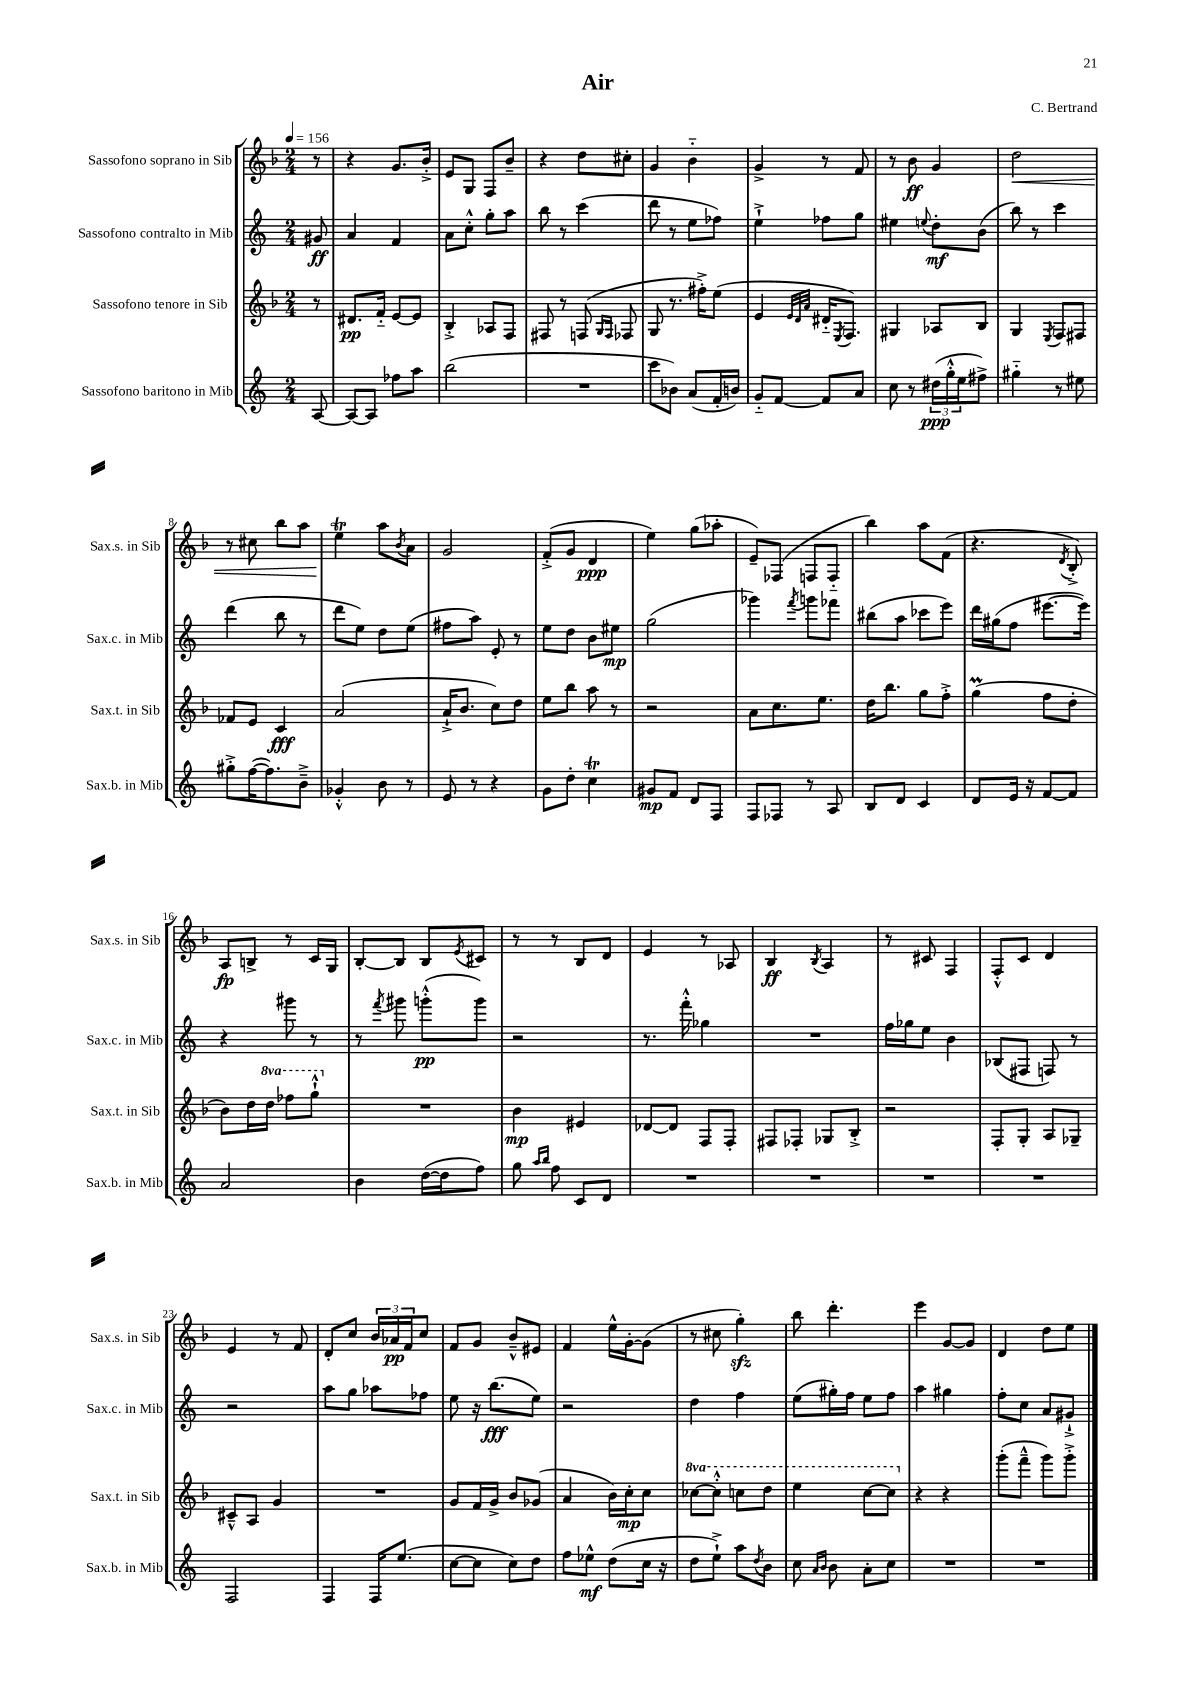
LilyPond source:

\header { title = "Air" composer = "C. Bertrand" }
<<
\new StaffGroup <<
\new Staff = "s0" \with { instrumentName = "Sassofono soprano in Sib" shortInstrumentName = "Sax.s. in Sib" } {
    \clef treble \key f \major \numericTimeSignature \time 2/4 \partial 8 \tempo 4 = 156
    r8 |
    r4 g'8. bes'16-.-> |
    e'8 g8 f8 bes'8-- |
    r4 d''8 cis''8-. |
    g'4 bes'4-_ |
    g'4-> r8 f'8 |
    r8 bes'8\ff g'4 |
    d''2\< |
    r8 cis''8 bes''8 a''8 |
    e''4\trill\! a''8 \acciaccatura { bes'8 } a'8 |
    g'2 |
    f'8-.->( g'8 d'4\ppp |
    e''4) g''8( aes''8-. |
    e'8--) fes8( f8 f8-_ |
    bes''4) a''8 f'8( |
    r4. \acciaccatura { d'8 } bes8-.->) |
    a8\fp b8-> r8 c'16 g16 |
    bes8~-. bes8 bes8 \acciaccatura { e'8 } cis'8 |
    r8 r8 bes8 d'8 |
    e'4 r8 aes8 |
    bes4\ff \acciaccatura { bes8 } a4 |
    r8 cis'8 f4 |
    f8-.-^ c'8 d'4 |
    e'4 r8 f'8 |
    d'8-. c''8 \tuplet 3/2 { bes'16 aes'16\pp f'16 } c''8 |
    f'8 g'8 bes'8---^ eis'8 |
    f'4 e''16-^ g'16~-. g'8( |
    r8 cis''8 g''4-.\sfz) |
    bes''8 d'''4.-. |
    e'''4 g'8~ g'8 |
    d'4 d''8 e''8 \bar "|." |
}
\new Staff = "s1" \with { instrumentName = "Sassofono contralto in Mib" shortInstrumentName = "Sax.c. in Mib" } {
    \clef treble \key c \major \numericTimeSignature \time 2/4 \partial 8
    gis'8\ff |
    a'4 f'4 |
    a'8 c''8-.-^ g''8-. a''8 |
    b''8 r8 c'''4( |
    d'''8 r8 e''8 fes''8) |
    e''4-!-> fes''8 g''8 |
    eis''4 \appoggiatura { e''8 } d''8-.\mf b'8( |
    b''8) r8 c'''4 |
    d'''4( b''8 r8 |
    d'''8 e''8) d''8 e''8( |
    fis''8 a''8) e'8-. r8 |
    e''8 d''8 b'8 eis''8\mp |
    g''2( |
    ges'''4) \acciaccatura { f'''8 } g'''8 fes'''8 |
    bis''8( a''8 ces'''8 e'''8) |
    d'''16 gis''16( f''8 eis'''8.~ eis'''16) |
    r4 gis'''8 r8 |
    r8 \acciaccatura { f'''8 } gis'''8 g'''8-.-^\pp( g'''8) |
    r2 |
    r8. f'''16-.-^ ges''4 |
    R2 |
    f''16 ges''16 e''8 b'4 |
    bes8( fis8 f8) r8 |
    r2 |
    a''8 g''8 aes''8 fes''8 |
    e''8 r16 b''8.\fff( e''8) |
    r2 |
    d''4 f''4 |
    e''8( gis''16-.) f''16 e''8 f''8 |
    a''4 gis''4 |
    f''8-. c''8 a'8 gis'8-!-> \bar "|." |
}
\new Staff = "s2" \with { instrumentName = "Sassofono tenore in Sib" shortInstrumentName = "Sax.t. in Sib" } {
    \clef treble \key f \major \numericTimeSignature \time 2/4 \set Staff.ottavationMarkups = #ottavation-simple-ordinals \partial 8
    r8 |
    dis'8.\pp f'16-_ e'8~ e'8 |
    bes4-.-> aes8 f8 |
    fis8 r8 f8( \grace { g16 f16 } fes8 |
    g8 r8. fis''16-.->) e''8( |
    e'4 \grace { e'32 d'32 a'32 } dis'16-_ \acciaccatura { e8 } f8.) |
    gis4 aes8 bes8 |
    g4 \acciaccatura { e8 } f8 fis8 |
    fes'8 e'8 c'4\fff |
    a'2( |
    a'16-!-> bes'8. c''8) d''8 |
    e''8 bes''8 a''8 r8 |
    r2 |
    a'8 c''8. e''8. |
    d''16 bes''8. g''8 f''8-.-> |
    g''4\prall( f''8 d''8-. |
    bes'8) d''16 \ottava #1 d'''16 fes'''8 g'''8-!-^ \ottava #0 |
    R2 |
    bes'4\mp eis'4 |
    des'8~ des'8 f8 f8-. |
    fis8 fes8-. ges8 bes8-.-> |
    r2 |
    f8-. g8-. a8 ges8-- |
    cis'8---^ a8 g'4 |
    R2 |
    g'8 f'16 g'16-> bes'8 ges'8( |
    a'4 bes'16) c''16-.\mp c''8 |
    \ottava #1 ces'''8~ ces'''8-.-^ c'''8 d'''8 |
    e'''4 c'''8~ c'''8 \ottava #0 |
    r4 r4 |
    g'''8-.( f'''8---^ g'''8) g'''8-.-> \bar "|." |
}
\new Staff = "s3" \with { instrumentName = "Sassofono baritono in Mib" shortInstrumentName = "Sax.b. in Mib" } {
    \clef treble \key c \major \numericTimeSignature \time 2/4 \partial 8
    a8~ |
    a8~ a8 fes''8 a''8 |
    b''2( |
    R2 |
    c'''8 bes'8) a'8( f'16-. b'16) |
    g'8-_ f'8~ f'8 a'8 |
    c''8 r8 \tuplet 3/2 { dis''16\ppp( g''16-.-^ e''16 } fis''8->) |
    gis''4-_ r8 eis''8 |
    gis''8-.-> f''16~( f''8.) b'8---> |
    ges'4-.-^ b'8 r8 |
    e'8 r8 r4 |
    g'8 d''8-. c''4\trill |
    gis'8\mp f'8 d'8 f8 |
    f8 fes8 r8 a8 |
    b8 d'8 c'4 |
    d'8 e'16 r16 f'8~ f'8 |
    a'2 |
    b'4 d''16~( d''16 f''8) |
    g''8 \grace { a''16 b''16 } f''8 c'8 d'8 |
    R2 |
    R2 |
    R2 |
    R2 |
    f2 |
    f4 f16 e''8.( |
    c''8~ c''8 c''8) d''8 |
    f''8 ees''8-^\mf d''8( c''16 r16 |
    d''8 e''8-!->) a''8 \acciaccatura { d''8 } b'8 |
    c''8 \grace { a'16 b'16 } b'8 a'8-. c''8 |
    R2 |
    R2 \bar "|." |
}
>>
>>
